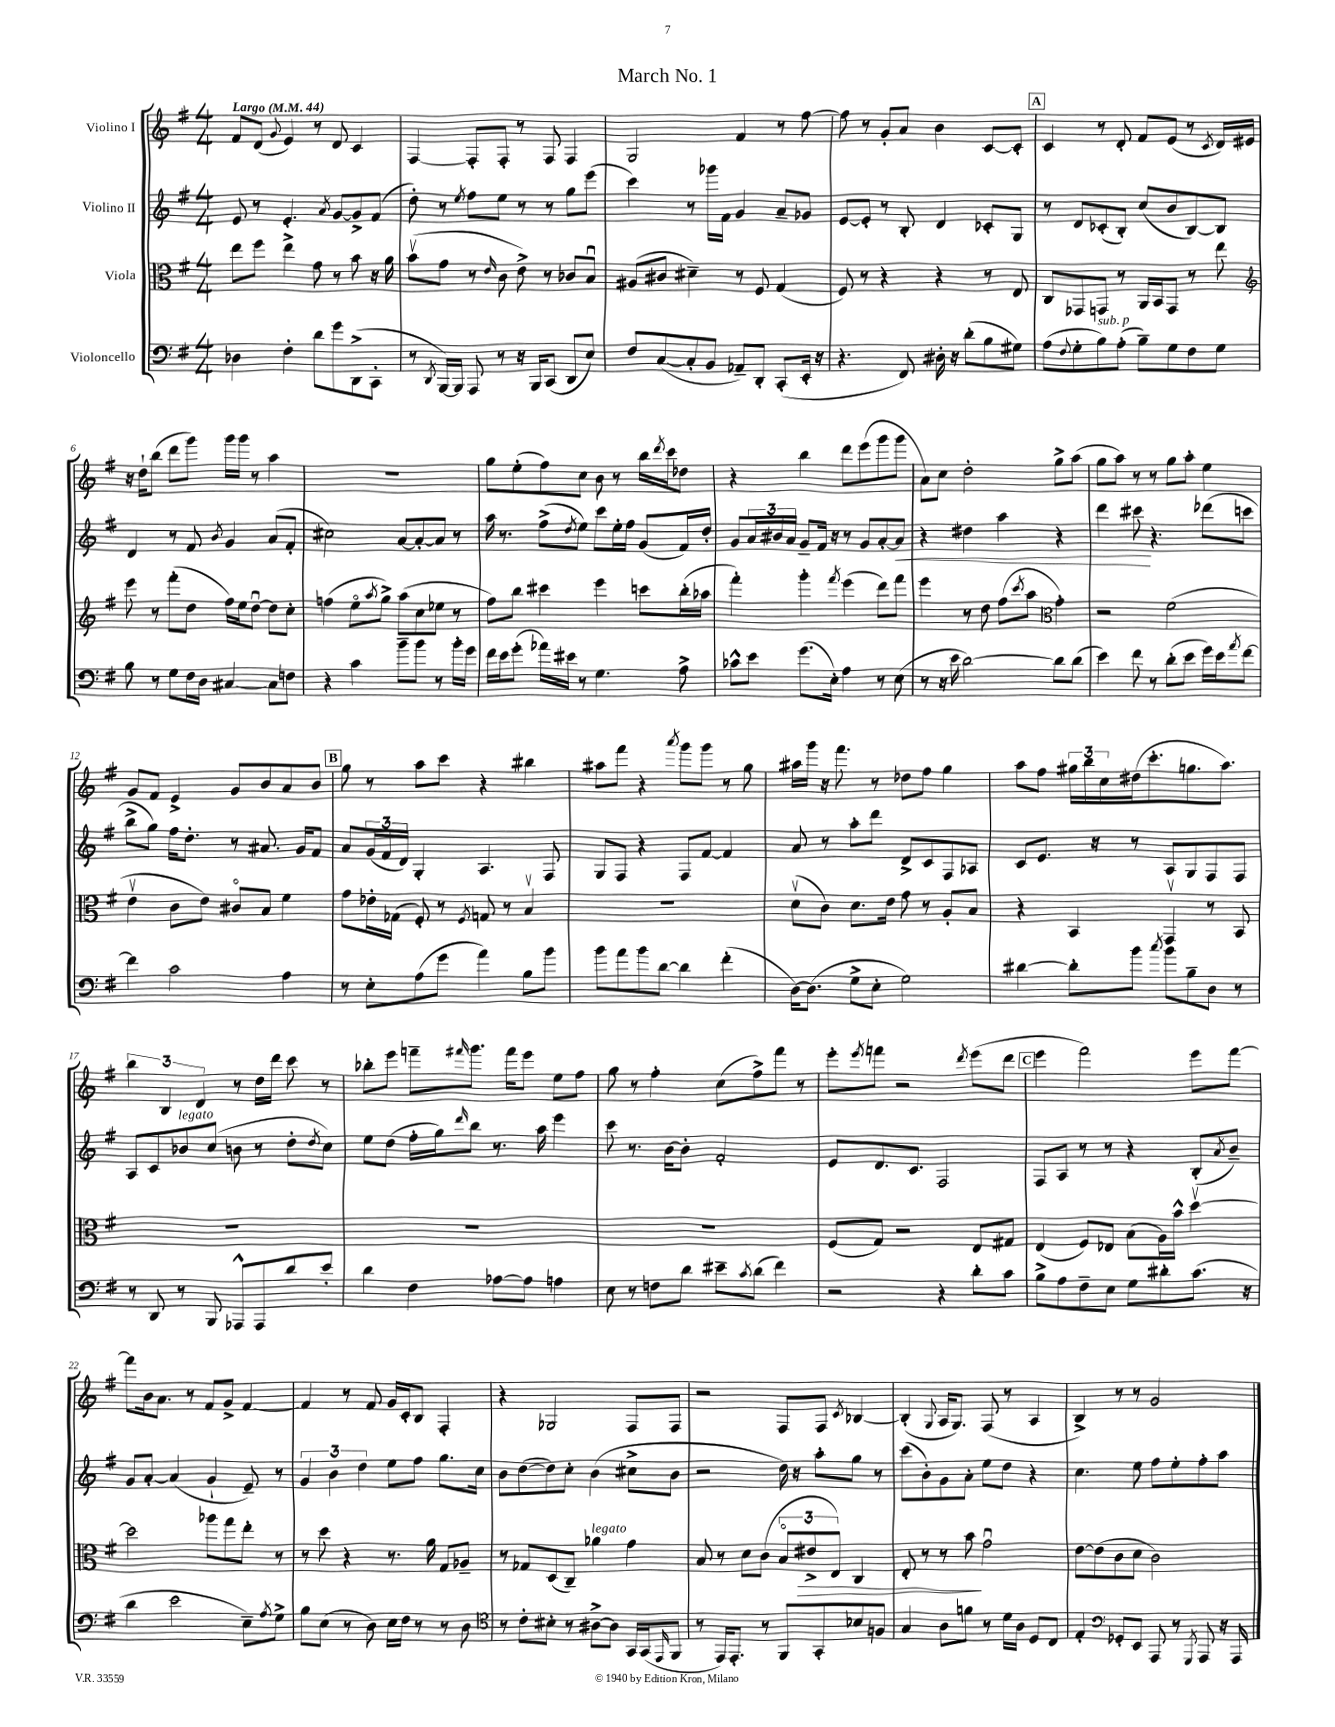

**kern	**kern	**kern	**kern
*staff4	*staff3	*staff2	*staff1
*clefF4	*clefC3	*clefG2	*clefG2
*k[f#]	*k[f#]	*k[f#]	*k[f#]
*M4/4	*M4/4	*M4/4	*M4/4
*MM44	*MM44	*MM44	*MM44
4D-	8ee	8e	8f#
.	8ff#	8r	(8d
.	.	.	8qqg
4F#'	4ee^	4.e'	4e)
8d	8g	.	8r
.	.	8qa	.
8g	8r	[8g	8d
(8DD^	8b	8g^]	4c
8CC'	16r	(8f#	.
.	16a	.	.
=	=	=	=
8r	(8bv	8dd')	[4F#
8qDD	.	.	.
[16BBB)	8g	8r	.
16BBB]	.	.	.
.	.	8qee	.
8AAA	8r	8ff#	8F#']
.	16qqe	.	.
8r	8c	8ee	8F#'
16r	8e^)	8r	8r
16BBB	.	.	.
(8CC	8r	8r	8F#
8DD	8c-	8gg	4F#
8E)	8Bu	(8eee	.
=	=	=	=
8F#	(8A#	4ccc)	2G
([8C	8c#	.	.
8C']	4d#~)	8r	.
8BB	.	16ggg-	.
.	.	16f#	.
8AA-~)	8r	4g	4f#
8DD'	8F#	.	.
(8CC'	(4G	8a~	8r
16EE'	.	8g-	[8ff#
16r	.	.	.
=	=	=	=
4.r	8F#)	[8e	8ff#]
.	8r	8e']	8r
.	4r	8r	8g'
8FF#)	.	8B'	8a
16D#'	4r	4d	4b
16r	.	.	.
(8d'	.	.	.
8B	8r	8c-'	[8c
8G#)	8E	8G	8c']
=	=	=	=
(8A	8C	8r	4c
8qqF#	.	.	.
8G'	8GG-	8d	.
8B)	8GG	(8c-'	8r
(8A'	8r	8B')	8d'
8B~)	16AA	(8cc	8f#
.	16BB	.	.
8G	8GG	8b	(8e
8F#	8r	[8B)	8r
.	.	.	8qc
8G	8ee	8B]	16d)
.	.	.	16e#
=	=	=	=
*	*clefG2	*	*
8B	8eee	4d	16r
.	.	.	16dd`
8r	8r	.	(8bb
8G	(8fff#'	8r	8ddd
16F#	8dd	8f#	8ggg)
16D	.	.	.
.	.	8qb	.
[4C#	16ff#)	4g	16ggg
.	16ee	.	16ggg
.	[8ddu	.	8r
8C#]	8dd]	(8a	4aa
8F	8cc'	8f#'	.
=	=	=	=
4r	(4ff	2cc#)	1r
4c	8eeo	.	.
.	8qaa	.	.
.	8gg^)	.	.
8b~	(8aa	[8a	.
8b	8cc	8a'_	.
8r	8ee-	8a]	.
16b'	8r	8r	.
16g	.	.	.
=	=	=	=
16f#	8ff#)	16aa	8gg
16e	.	8.r	.
(8g'	8bb	.	(8ee'
16a-)	4ccc#	(8ff#^	8ff#)
16e#	.	.	.
.	.	8qdd	.
8r	.	8ee)	8cc
4.G	4eee	8ccc	8b
.	.	16ee'	8r
.	.	16ff#	.
.	8ccc	(8g	16bb
.	.	.	8qddd
.	.	.	16ccc
8A^	(16bb'	16f#)	8dd-
.	16aa-	16dd'	.
=	=	=	=
8c-^^	4fff#')	8g	4r
8e	.	24a	.
.	.	24b#	.
.	.	24a	.
(8.g	4ggg'	8g~	4bb
.	.	16f#	.
16E')	.	16r	.
.	8qfff#	.	.
4A	(4eee	8r	8ddd
.	.	8g	(8eee
8r	8ddd)	[8a'	8ggg
(8E	8fff#	8a]	8ggg
=	=	=	=
8r	4eee	4r	8a)
16r	.	.	8cc
16e	.	.	.
[2d)	8r	4dd#	2dd'
.	8dd	.	.
.	(8ff#	4aa	.
.	8qccc	.	.
.	8aa	.	.
*	*clefC3	*	*
8d]	4g')	4r	8gg^
(8d	.	.	(8aa
=	=	=	=
4e)	2r	4ddd	8gg
.	.	.	8aa)
8f#	.	8ccc#	8r
8r	.	4.r	8r
(8d'	(2f#	.	8gg
8e	.	.	8aa'
16g)	.	(8ddd-	4ee
16e	.	.	.
8qa	.	.	.
[8f#	.	8ccc	.
=	=	=	=
4f#]	4ev	8bb^	8g
.	.	8gg)	8f#
2c	8c	16ff#	4e^
.	.	8.dd'	.
.	8e)	.	.
.	8c#o	8r	8g
.	8B	8.a#	8b
4A	4f#	.	8a
.	.	16g	.
.	.	8f#	8b
=	=	=	=
8r	8g	8a	8gg
8E'	16e-'	(24g	8r
.	.	24f#	.
.	(16G-	.	.
.	.	24d)	.
(8A	8F#')	4G'	8aa
8g	8r	.	8ccc
.	8qF#	.	.
4a)	8G	4.A	4r
.	8r	.	.
8B	4Bv	.	4bb#
8b	.	8F#	.
=	=	=	=
8b	1r	8G	8aa#
8a	.	8F#	8fff#
8b	.	4r	4r
[8d	.	.	.
.	.	.	8qaaa
4d]	.	8F#	8ggg
.	.	[8f#	8ggg
(4f#'	.	4f#]	8r
.	.	.	8gg
=	=	=	=
[16D)	(8dv	8a	16aa#
(8.D]	.	.	16ggg
.	8c)	8r	16r
.	.	.	8.fff#
8G^	8.d	8aa'	.
8E'	.	8ddd	8r
.	16e	.	.
2G)	8g	8d^	8dd-
.	8r	8c	8ff#
.	8A'	8F#	4gg
.	8B	8A-	.
=	=	=	=
[4d#	4r	8c	8aa
.	.	8.e	8ff#
8d#']	4BB	.	24gg#
.	.	.	24bb
.	.	16r	.
.	.	.	24cc
8b	.	8r	(16dd#
.	.	.	8.ccc'
8qcc	.	.	.
8b	4GGv	8A	.
8B~	.	8G	8.gg
8D	8r	8F#	.
.	.	.	8.aa)
8r	8BB	8F#	.
=	=	=	=
8r	1r	8A	6bb
8DD	.	8c	.
.	.	.	6B
8r	.	8b-	.
.	.	.	6d
8BBB	.	(8cc	.
8AAA-^^	.	8b	8r
8AAA-	.	8r	16dd
.	.	.	16ddd
8d	.	8dd'	8ccc
.	.	8qdd	.
8e'	.	8cc)	8r
=	=	=	=
4d	1r	8ee	8bb-'
.	.	(8dd	8eee
4F#	.	16ff#'	8fff~
.	.	16gg)	.
.	.	16qqddd	16qqfff#
.	.	8bb	8.ggg
[8A-	.	8.r	.
.	.	.	16fff#
8A-]	.	.	8eee
.	.	16aa	.
4A	.	4eee	8ee
.	.	.	8ff#
=	=	=	=
8E	1r	8ccc	8gg
8r	.	8.r	8r
8F	.	.	4ff#'
.	.	[16b	.
8d	.	8b']	.
8e#~	.	2f#'	(8cc
8qc	.	.	.
(8d	.	.	8ff#^)
4f#)	.	.	8fff#
.	.	.	8r
=	=	=	=
2r	(8F#	8e	8eee'
.	.	.	8qeee
.	8G)	8.d	8fff
.	2r	.	2r
.	.	8.c	.
4r	.	2F#	.
.	.	.	8qddd
8d'	8E	.	(8eee
8c	8G#	.	8ddd
=	=	=	=
8B^	(4E	8F#	4eee
8A	.	8A	.
8F#~	8F#)	8r	2fff#)
8E	8E-	8r	.
8G	(8B	4r	.
8d#'	16A)	.	.
.	16b^^	.	.
(8.c	[4ddv	(8B'	8eee
.	.	8qa	.
.	.	8b~)	[8fff#
16r	.	.	.
=	=	=	=
4d	2dd]	8g	8fff#]
.	.	[8a'	16b
.	.	.	8.a
2e	.	(4a]	.
.	.	.	8r
.	8aa-	4g`	8f#
.	8gg	.	8g^
8E~)	8ee'	8e~)	[4f#
8qA	.	.	.
8G^	8r	8r	.
=	=	=	=
8B	8r	6g	4f#]
(8E	8dd	.	.
.	.	6b	.
8r	4r	.	8r
.	.	6dd	.
8D)	.	.	8f#
16E	8.r	8ee	16g
16F#	.	.	16c'
8r	.	8ff#	8B
.	16a	.	.
8r	8G	8.gg	4F#'
8D	8A-~	.	.
.	.	16cc	.
=	=	=	=
*clefC4	*	*	*
8r	8r	8b	4r
8c'	8G-	([8dd	.
8B#'	(8D	8dd])	2G-
8r	8C~)	8cc'	.
[8A#^	4a-	(4b	.
8A#]	.	.	.
16GG	4g	8cc#^	8F#
(16GG	.	.	.
16qqEE	.	.	.
8FF#	.	8b	8F#
=	=	=	=
8r	8B	2r	2r
16EE)	8r	.	.
8.EE'	.	.	.
.	8d	.	.
8r	(8c	.	.
8FF#	12Bo	16dd)	8F#
.	.	16r	.
.	12e#^	.	.
8GG'	.	8aa'	8F#
.	12E)	.	.
.	.	.	8qc
8B-	4C	8gg	[4B-
8F	.	8r	.
=	=	=	=
4G	8E'	(8ccc	(4B-']
.	8r	8b')	.
.	.	.	8qqG
8A	8r	8g	16A
.	.	.	8.G)
8f	8b	8a'	.
8r	2gu	8ee	(8F#
16d	.	8dd	8r
16A	.	.	.
8D	.	4r	4A
8C	.	.	.
=	=	=	=
4E'	[8e	4.cc	4B^)
.	(8e]	.	.
*clefF4	*	*	*
8GG-'	8c	.	8r
8EE	8d	8ee	8r
8AAA	2c)	8ff#	2g
8r	.	8ee'	.
8qGGG	.	.	.
8AAA	.	8ff#'	.
16r	.	8aa	.
16AAA	.	.	.
==	==	==	==
*-	*-	*-	*-
